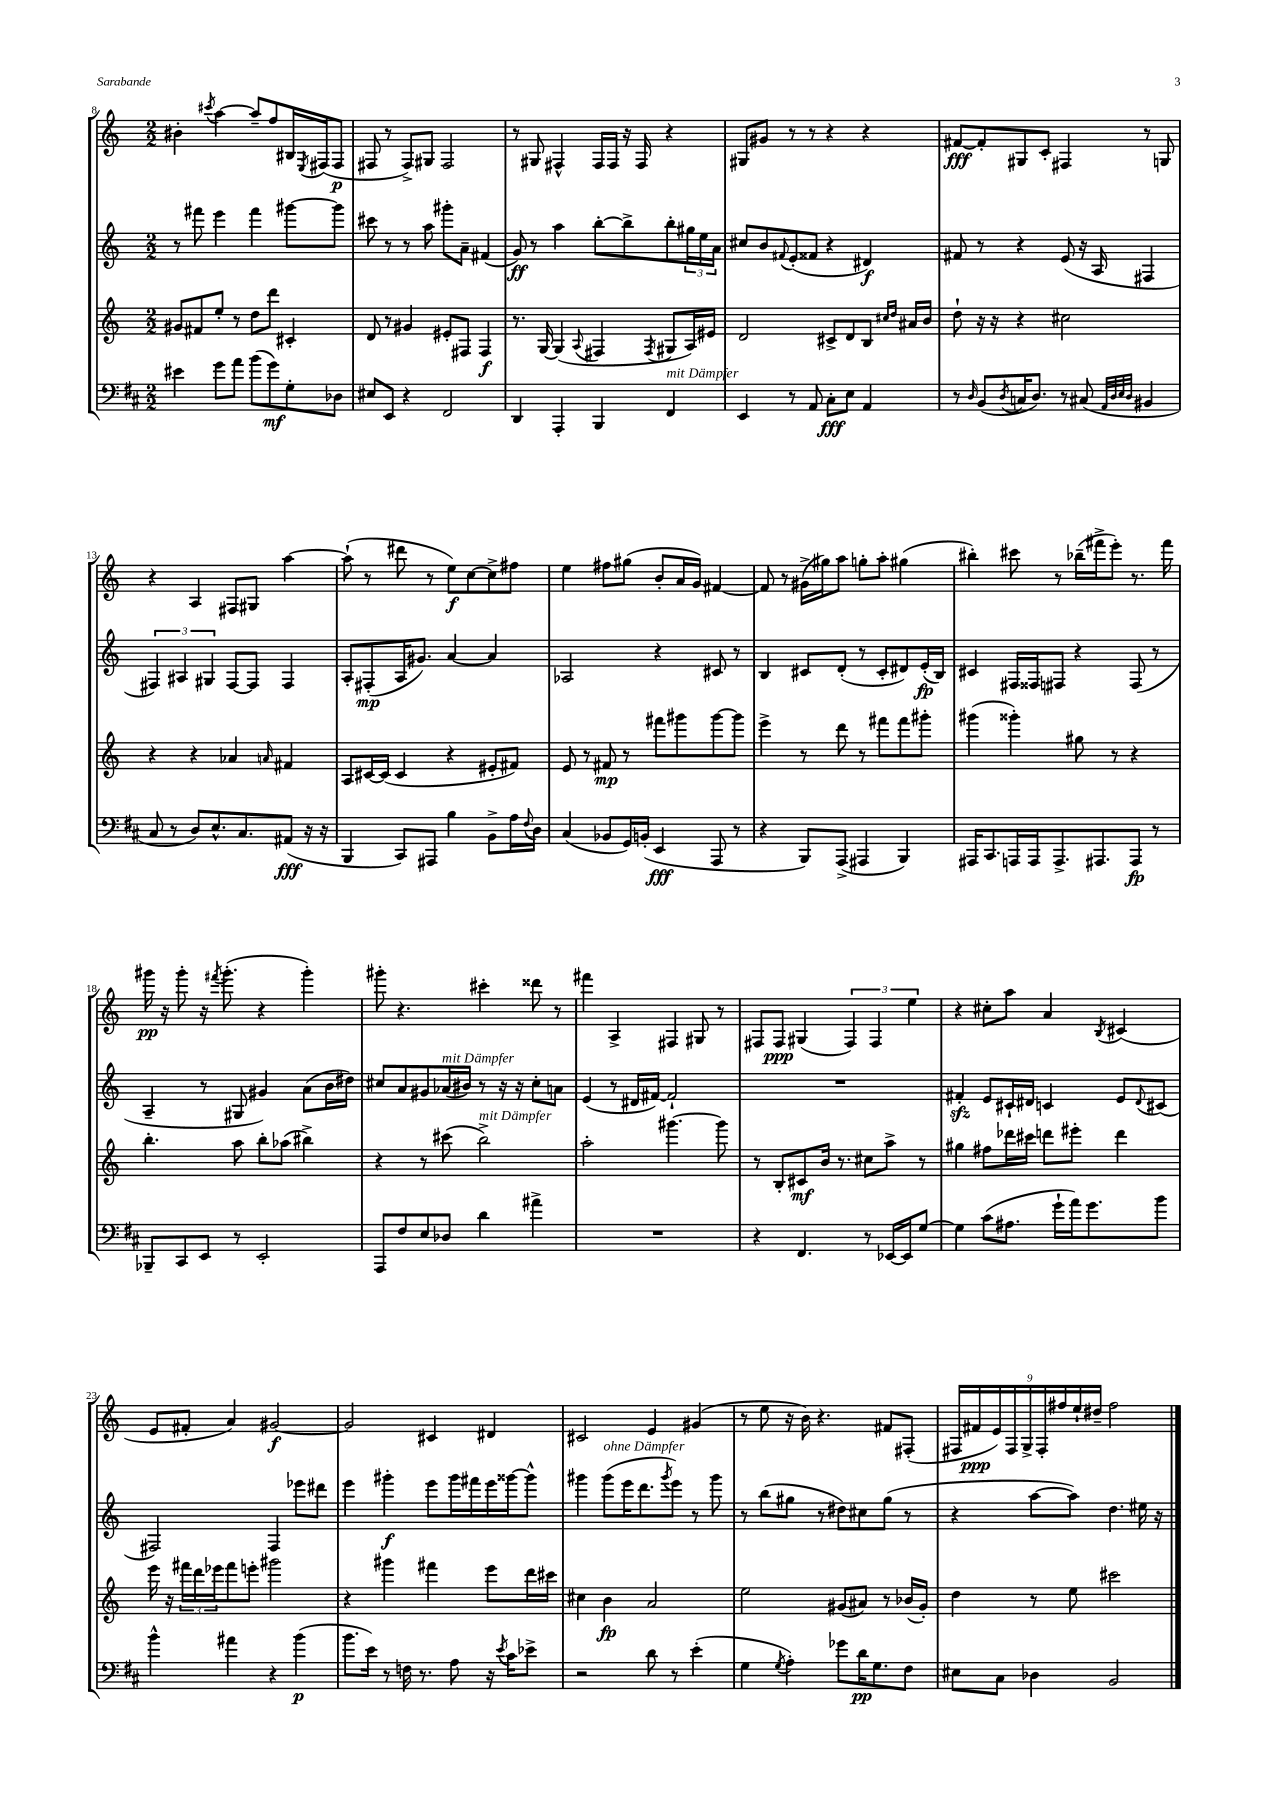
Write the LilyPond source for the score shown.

<<
\new StaffGroup <<
\new Staff = "s0" {
    \clef treble \key c \major \numericTimeSignature \time 2/2
    bis'4-. \acciaccatura { cis'''8 } a''4~ a''8-- f''8 bis16 \acciaccatura { e8 } fis16( fis8\p |
    fis8 r8 fis8->) gis8 fis2 |
    r8 gis8 fis4-^ fis16 fis16 r16 fis16 r4 |
    gis8 gis'8 r8 r8 r4 r4 |
    fis'8~\fff fis'8-. gis8 c'8-. fis4 r8 g8 |
    r4 a4 fis8 gis8 a''4~ |
    a''8-!( r8 dis'''8 r8 e''8\f) c''8~ c''8-> fis''8 |
    e''4 fis''8 gis''8( b'8-. a'16 g'16) fis'4~ |
    fis'8 r8 gis'16->( gis''16) a''8 g''8-. a''8-. gis''4( |
    bis''4-.) cis'''8 r8 bes''16--( fis'''16-> e'''8-.) r8. fis'''16 |
    gis'''16\pp r16 gis'''8-. r16 \acciaccatura { fis'''8 } gis'''8.-.( r4 gis'''4-.) |
    gis'''8-. r4. cis'''4-. disis'''8 r8 |
    fis'''4 a4-> fis4 gis8 r8 |
    fis8 fis8\ppp gis4( \tuplet 3/2 { fis4) fis4 e''4 } |
    r4 cis''8-. a''8 a'4 \acciaccatura { b8 } cis'4( |
    e'8 fis'8-. a'4) gis'2~\f |
    gis'2 cis'4 dis'4 |
    cis'2 e'4 gis'4( |
    r8 e''8 r16 b'16) r4. fis'8 fis8-.( |
    \tuplet 9/8 { fis16 fis'16\ppp e'16) fis16 g16-> fis16-. fis''16 e''16-! dis''16-- } fis''2 \bar "|." |
}
\new Staff = "s1" {
    \clef treble \key c \major \numericTimeSignature \time 2/2
    r8 fis'''8 e'''4 fis'''4 gis'''8~ gis'''8 |
    cis'''8 r8 r8 a''8 gis'''8-. a'8-- fis'4( |
    g'8\ff) r8 a''4 b''8~-. b''8-> b''8-. \tuplet 3/2 { gis''16 e''16 a'16 } |
    cis''8 b'8 \appoggiatura { fis'8 } e'8-.( fisis'8 r4 dis'4\f) |
    fis'8 r8 r4 e'8( r16 a16 fis4 |
    \tuplet 3/2 { fis4) ais4 gis4 } fis8~ fis8 fis4 |
    a8-. fis8-.\mp( a16 gis'8.) a'4~ a'4 |
    aes2 r4 cis'8 r8 |
    b4 cis'8 d'8-.( r8 cis'8-. dis'8) e'16-.\fp( b16) |
    cis'4 fis16 fisis16 fis8 r4 fis8( r8 |
    a4-- r8 gis8 gis'4) a'8( b'16 dis''16) |
    cis''8 a'8 gis'8 aes'16^\markup { \italic "mit Dämpfer" }( bis'16) r8 r16 r16 cis''8-. a'8 |
    e'4( r8 dis'16 fis'16~) fis'2-! |
    R1 |
    fis'4-.\sfz e'8 cis'16-! dis'16 c'4 e'8 \appoggiatura { dis'8 } cis'8( |
    fis2) fis4 ees'''8 dis'''8 |
    e'''4 gis'''4-.\f e'''8 gis'''16 fis'''16 e'''16 gisis'''16~ gisis'''8-^ |
    gis'''4 gis'''8^\markup { \italic "ohne Dämpfer" }( e'''16 d'''8. \acciaccatura { gis'''8 } e'''8) r8 gis'''8 |
    r8 b''8( gis''8 r8 dis''8) cis''8 gis''8( r8 |
    r4 a''8~ a''8) d''4. eis''16 r16 \bar "|." |
}
\new Staff = "s2" {
    \clef treble \key c \major \numericTimeSignature \time 2/2
    gis'8 fis'8 e''8-. r8 d''8 d'''8 cis'4-. |
    d'8 r8 gis'4 eis'8-. fis8 fis4\f |
    r8. g16~ g4( \appoggiatura { a8 } fis4 \acciaccatura { fis8 } gis8 a16) eis'16 |
    d'2 cis'8-> d'8 b8 \grace { cis''16 d''16 } ais'16 b'16 |
    d''8-! r16 r16 r4 cis''2 |
    r4 r4 aes'4 \grace { a'16 } fis'4 |
    a8 cis'16~ cis'16( cis'4 r4 eis'8-. fis'8) |
    e'8 r8 fis'8\mp r8 fis'''8 gis'''8 gis'''8~ gis'''8 |
    e'''4-> r8 d'''8 r8 fis'''8 fis'''8 gis'''8-. |
    gis'''4( gisis'''4-.) gis''8 r8 r4 |
    b''4.-. a''8 b''8-. aes''8( bis''4->) |
    r4 r8 cis'''8( b''2->^\markup { \italic "mit Dämpfer" }) |
    a''2-. gis'''4.~ gis'''8 |
    r8 b8-. cis'8\mf b'16 r8. cis''8 a''8-> r8 |
    gis''4 fis''8 des'''16 cis'''16 d'''8 eis'''8-. d'''4 |
    e'''16 r16 \tuplet 3/2 { fis'''16 d'''16 ees'''16 } fis'''8 e'''8-. gis'''2 |
    r4 gis'''4 fis'''4 e'''8 d'''16 cis'''16 |
    cis''4 b'4\fp a'2 |
    e''2 gis'8( ais'8) r8 bes'16( gis'16-.) |
    d''4 r8 e''8 cis'''2 \bar "|." |
}
\new Staff = "s3" {
    \clef bass \key d \major \numericTimeSignature \time 2/2
    eis'4 g'8 a'8 b'8( g'8\mf) g8-. des8 |
    eis8 e,8 r4 fis,2 |
    d,4 a,,4-. b,,4 fis,4^\markup { \italic "mit Dämpfer" } |
    e,4 r8 a,8 cis8-.\fff e8 a,4 |
    r8 \grace { d16 } b,8( \acciaccatura { d8 } c16 d8.) r8 cis8( \grace { a,32 d32 e32 d32 } bis,4 |
    cis8 r8 d8) e8.-^ cis8. ais,8\fff( r16 r16 |
    b,,4 cis,8) ais,,8 b4 b,8-> a16 \appoggiatura { fis8 } d16 |
    cis4( bes,8 g,16) b,16-.( e,4\fff a,,8 r8 |
    r4 b,,8) a,,8->( ais,,4 b,,4) |
    ais,,16 cis,8. a,,16 a,,16 a,,8.-> ais,,8. ais,,8\fp r8 |
    bes,,8-- cis,8 e,8 r8 e,2-. |
    a,,8 fis8 e8 des8 d'4 ais'4-> |
    R1 |
    r4 fis,4. r8 ees,16~ ees,16 g8~ |
    g4 cis'8( ais8. g'16-! a'16) g'8. b'8 |
    b'4-^ ais'4 r4 b'4\p( |
    b'8. e'16) r8 f16 r8. a8 r16 \acciaccatura { e'8 } cis'16 ees'8-> |
    r2 d'8 r8 e'4-.( |
    g4 \acciaccatura { g8 } a4-.) ges'8 d'16\pp g8. fis8 |
    eis8 cis8 des4 b,2 \bar "|." |
}
>>
>>
\layout { \context { \Score currentBarNumber = #8 } }
